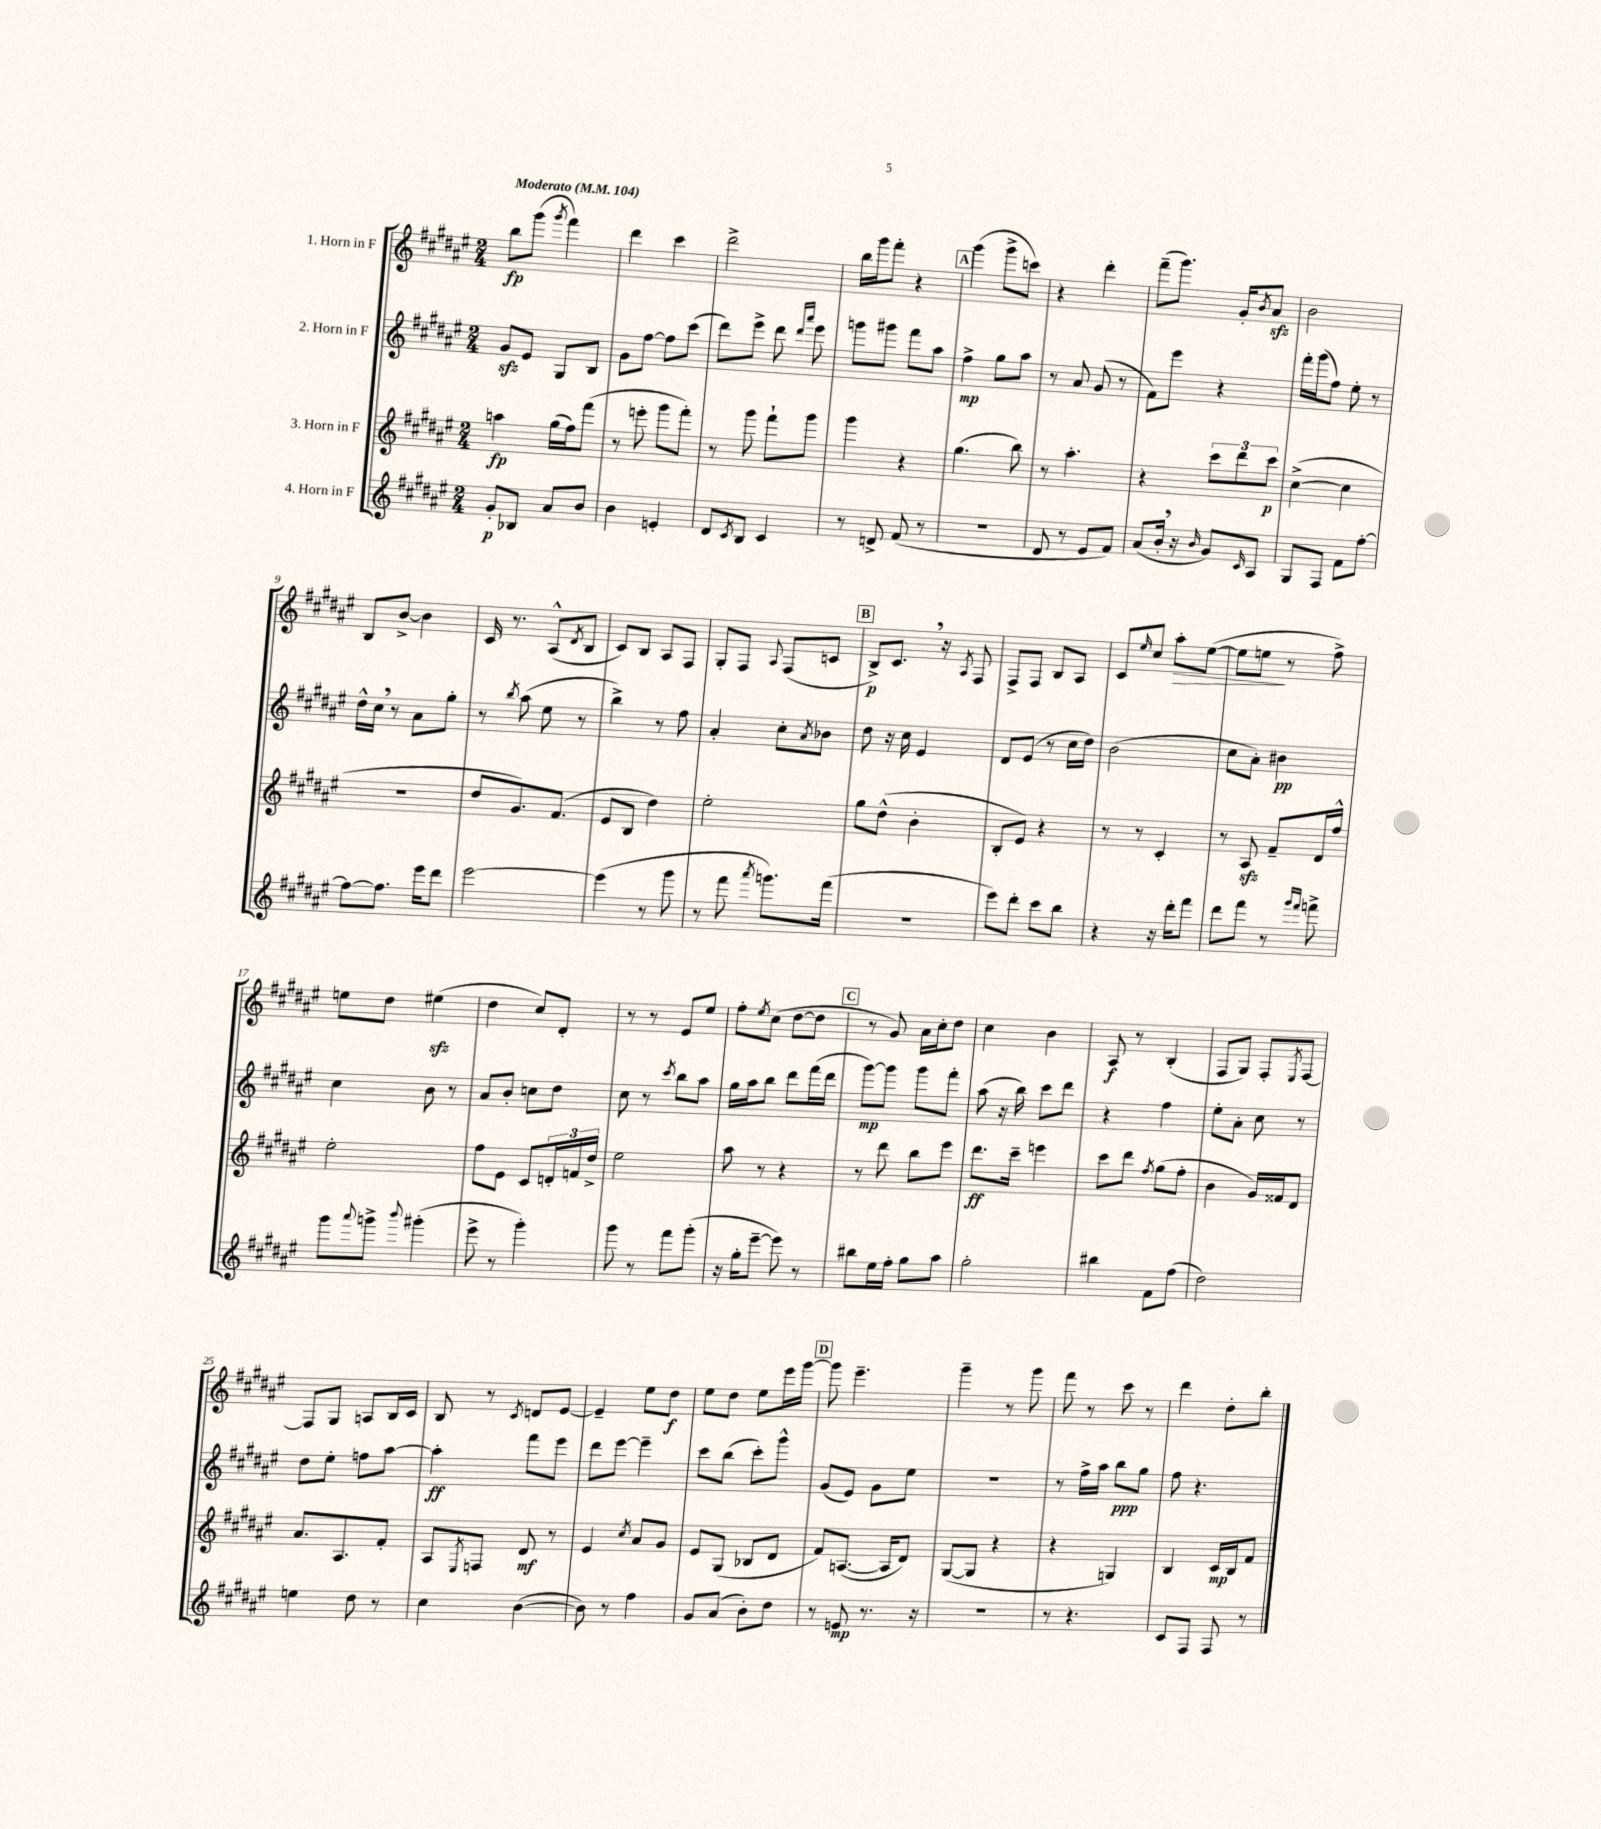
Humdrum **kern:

**kern	**kern	**kern	**kern
*staff4	*staff3	*staff2	*staff1
*clefG2	*clefG2	*clefG2	*clefG2
*k[f#c#g#d#a#e#]	*k[f#c#g#d#a#e#]	*k[f#c#g#d#a#e#]	*k[f#c#g#d#a#e#]
*M2/4	*M2/4	*M2/4	*M2/4
*MM104	*MM104	*MM104	*MM104
8g#'/L	4aa\	8g#/L	8bb\L
8B-/J	.	8e#/J	(8ggg#\J
.	.	.	8qggg#/
8a#/L	(16gg#\LL	8G#/L	4fff#\)
.	16ff#\J)	.	.
8b/J	(8fff#\J	8B/J	.
=	=	=	=
4b\	8r	8g#\L	4ddd#\
.	8eee'\	[8ff#\J	.
4e'/	8ggg#\L	8ff#\]L	4ccc#\
.	8fff#'\J)	(8ccc#\J	.
=	=	=	=
8d#/L	8r	8ddd#\L)	2ddd#^\
8qc#/	.	.	.
8B/J	8ggg#\	8eee#^\J	.
4c#/	8fff#`\L	8ddd#\	.
.	.	16qqddd#/LL	.
.	.	16qqaaa#/JJ	.
.	8ggg#\J	8eee#\	.
=	=	=	=
8r	4ggg#\	8ggg\L	16bb\LL
.	.	.	16ggg#\J
8d^/	.	8ggg#\J	8fff#'\J
(8f#/	4r	8fff#\L	4r
8r	.	8aa#\J	.
=	=	=	=
2r	(4.gg#\	4ff#^\	(4ggg#\
.	.	8gg#\L	8ggg#^\L
.	8bb\)	8aa#\J	8ccc\J)
=	=	=	=
8d#/	8r	8r	4r
8r	4.aa#'\	8a#/	.
8e#/L	.	(8g#/	4ddd#'\
8f#/J)	.	8r	.
=	=	=	=
(8a#/L	4r	8f#\L)	(8fff#~\L
16b'/Jk	.	8eee#\J	8.ggg#\J)
16r	.	.	.
16qqb/	.	.	.
8g#/L)	12ccc#\L	4r	.
.	.	.	16g#'/LK
.	12ddd#\	.	.
16qqc#/	.	.	8qb/
8A#/J	.	.	8a#/J
.	12ccc#\J	.	.
=	=	=	=
8G#/L	([4cc#^\	16fff#'\LL	2b\
.	.	(16ggg#\J	.
8F#/J	.	8ff#\J)	.
8f#\L	4cc#\]	8ee#'\	.
[8ff#'\J	.	8r	.
=	=	=	=
8ff#\_L	2r	16dd#^^\LL	8B/L
.	.	16cc#\JJ	.
8.ff#\]J	.	8r	[8b^/J
.	.	8a#\L	4b\]
16eee#\LK	.	.	.
8ddd#\J	.	8gg#'\J	.
=	=	=	=
[2eee#\	8dd#/L	8r	16c#/
.	.	.	8.r
.	.	8qbb/	.
.	8.g#/)	(8aa#\	.
.	.	8ee#\	(8A#^^/L
.	(8.f#/J	.	.
.	.	.	8qd#/
.	.	8r	8B/J
=	=	=	=
(4eee#\]	8e#/L	4bb^\)	8c#/L)
.	8B/J	.	8B/J
8r	4dd#\)	8r	8A#/L
8ggg#\	.	8ff#\	8F#/J
=	=	=	=
8r	2ee#'\	4a#'/	8G#'/L
8fff#\	.	.	8F#/J
8qaaa#/	.	.	8qqA#/
8.ggg\L)	.	8cc#'\L	(8F#/L
.	.	8qa#/	.
.	.	8b-\J	8c/J
(16fff#\Jk	.	.	.
=	=	=	=
2r	8gg#\L	8dd#\	8B^/L)
.	(8dd#^^\J	16r	8.c#/J
.	.	16cc#\	.
.	4b'\	4e#/	.
.	.	.	16r
.	.	.	8qA#/
.	.	.	8F#/
=	=	=	=
8eee#\L)	8B'/L	8d#/L	8F#^/L
8ddd#'\J	8e#/J)	(8e#/J	8F#/J
8ccc#\L	4r	8r	8B/L
8bb\J	.	16cc#\LL	8A#/J
.	.	16dd#\JJ)	.
=	=	=	=
4r	8r	(2b\	8c#/L
.	.	.	16qqee#/
.	8r	.	8cc#/J
16r	4c#'/	.	8aa#'\L
16ddd#'\LK	.	.	.
8fff#\J	.	.	([8ee#\J
=	=	=	=
8ddd#\L	8r	8cc#\L	8ee#\]L
8fff#\J	8A#/	8a#'\J)	8ee\J
8r	8f#~/L	4b#\	8r
16qqggg#/LL	.	.	.
16qqfff#/JJ	.	.	.
8fff^\	16d#/L	.	8ff#^\)
.	16ff#^^/JJ	.	.
=	=	=	=
8ggg#\L	2ee#'\	4cc#\	8ee\L
8qqaaa#/	.	.	.
8ggg^\J	.	.	8dd#\J
8qqbbb/	.	.	.
(4ggg#'\	.	8b\	(4ee#\
.	.	8r	.
=	=	=	=
8eee#^\	8ff#\L	8a#/L	4dd#\
8r	8e#\J	8b'/J	.
4ggg#'\)	8c#/L	8cc\L	8cc#/L)
.	24d'/L	8dd#\J	8d#'/J
.	24f/	.	.
.	24dd#^/JJ	.	.
=	=	=	=
8ggg#\	2ee#\	8cc#\	8r
8r	.	8r	8r
.	.	8qccc#/	.
8fff#\L	.	8bb\L	8e#/L
(8ggg#'\J	.	8aa#\J	8ee#/J
=	=	=	=
16r	8aa#\	16gg#\LL	8ff#'\L
16gg#'\LK	.	16aa#\J	.
.	.	.	8qee#/
[8eee#~\J	8r	8bb\J	(8cc#\J
8eee#\])	4r	8ddd#\L	[8dd#\L
8r	.	(16fff#\L	8dd#\]J
.	.	16ddd#\JJ	.
=	=	=	=
8bb#\L	8r	[8ggg#\L)	8r
16ee#\L	8ddd#\	8ggg#\]J	8g#/)
16ff#'\JJ	.	.	.
8gg#\L	8bb\L	8ggg#\L	16a#\LL
.	.	.	16cc#'\J
8aa#\J	8eee#\J	8fff#'\J	8dd#\J
=	=	=	=
2gg#'\	8.ddd#\L	(8aa#\	4cc#\
.	.	16r	.
.	16ccc#~\Jk	16bb\)	.
.	4eee\	8ccc#\L	4b\
.	.	8ddd#\J	.
=	=	=	=
4bb#\	8ccc#\L	4r	8A#/
.	8ddd#\J	.	8r
.	8qff#/	.	.
8f#\L	(8gg#\L	4ff#\	(4B'/
(8ff#\J	8ff#'\J	.	.
=	=	=	=
2dd#\)	4b\	8ee#'\L	8F#/L
.	.	8a#'\J	8G#/J)
.	16g#/LL)	8cc#\	8F#'/L
.	16f##/J	.	.
.	.	.	8qE#/
.	8d#/J	8r	[8F#/J
=	=	=	=
4ee\	8.a#/L	8dd#\L	8F#/]L
.	.	8ee#'\J	8G#/J
.	8.A#/	.	.
8dd#\	.	8ff\L	8A/L
8r	8f#'/J	[8aa#\J	16B/L
.	.	.	16c#/JJ
=	=	=	=
4cc#\	8A#/L	4aa#'\]	8B/
.	8qE#/	.	.
.	8F/J	.	8r
.	.	.	8qc#/
([4b\	8d#/	8fff#\L	8d/L
.	8r	8eee#\J	[8e#/J
=	=	=	=
8b\])	4e#/	8ddd#\L	4e#~/]
8r	.	[8eee#\J	.
.	8qcc#/	.	.
4ff#\	8a#/L	4eee#~\]	8ee#\L
.	8g#/J	.	8dd#\J
=	=	=	=
8g#/L	8e#/L	8ccc#\L	8ee#\L
(8a#/J	(8G#/J	(8bb\J	8dd#\J
8b'\L)	8B-/L	8ccc#'\L)	8ee#\L
8dd#\J	8d#/J	8ggg#^^\J	16eee#\L
.	.	.	[16ggg#\JJ
=	=	=	=
8r	8f#/L)	(8g#/L	8ggg#\]
8e/	([8.A/J	8e#/J)	4.eee#~\
8.r	.	8g#\L	.
.	16A/]LK	.	.
.	8d#/J)	8ee#\J	.
16r	.	.	.
=	=	=	=
2r	([8G#/L	2r	4ggg#~\
.	8G#/]J	.	.
.	4r	.	8r
.	.	.	8ggg#\
=	=	=	=
8r	4r	8r	8fff#\
4.r	.	16ff#^\LL	8r
.	.	16aa#\JJ	.
.	4G/)	8bb\L	8ccc#\
.	.	8gg#\J	8r
=	=	=	=
8c#/L	4B/	8ff#\	4ddd#\
8F#/J	.	4.r	.
8F#/	16c#/LL	.	8dd#'\L
.	16B/J	.	.
8r	8f#/J	.	8bb'\J
==	==	==	==
*-	*-	*-	*-
